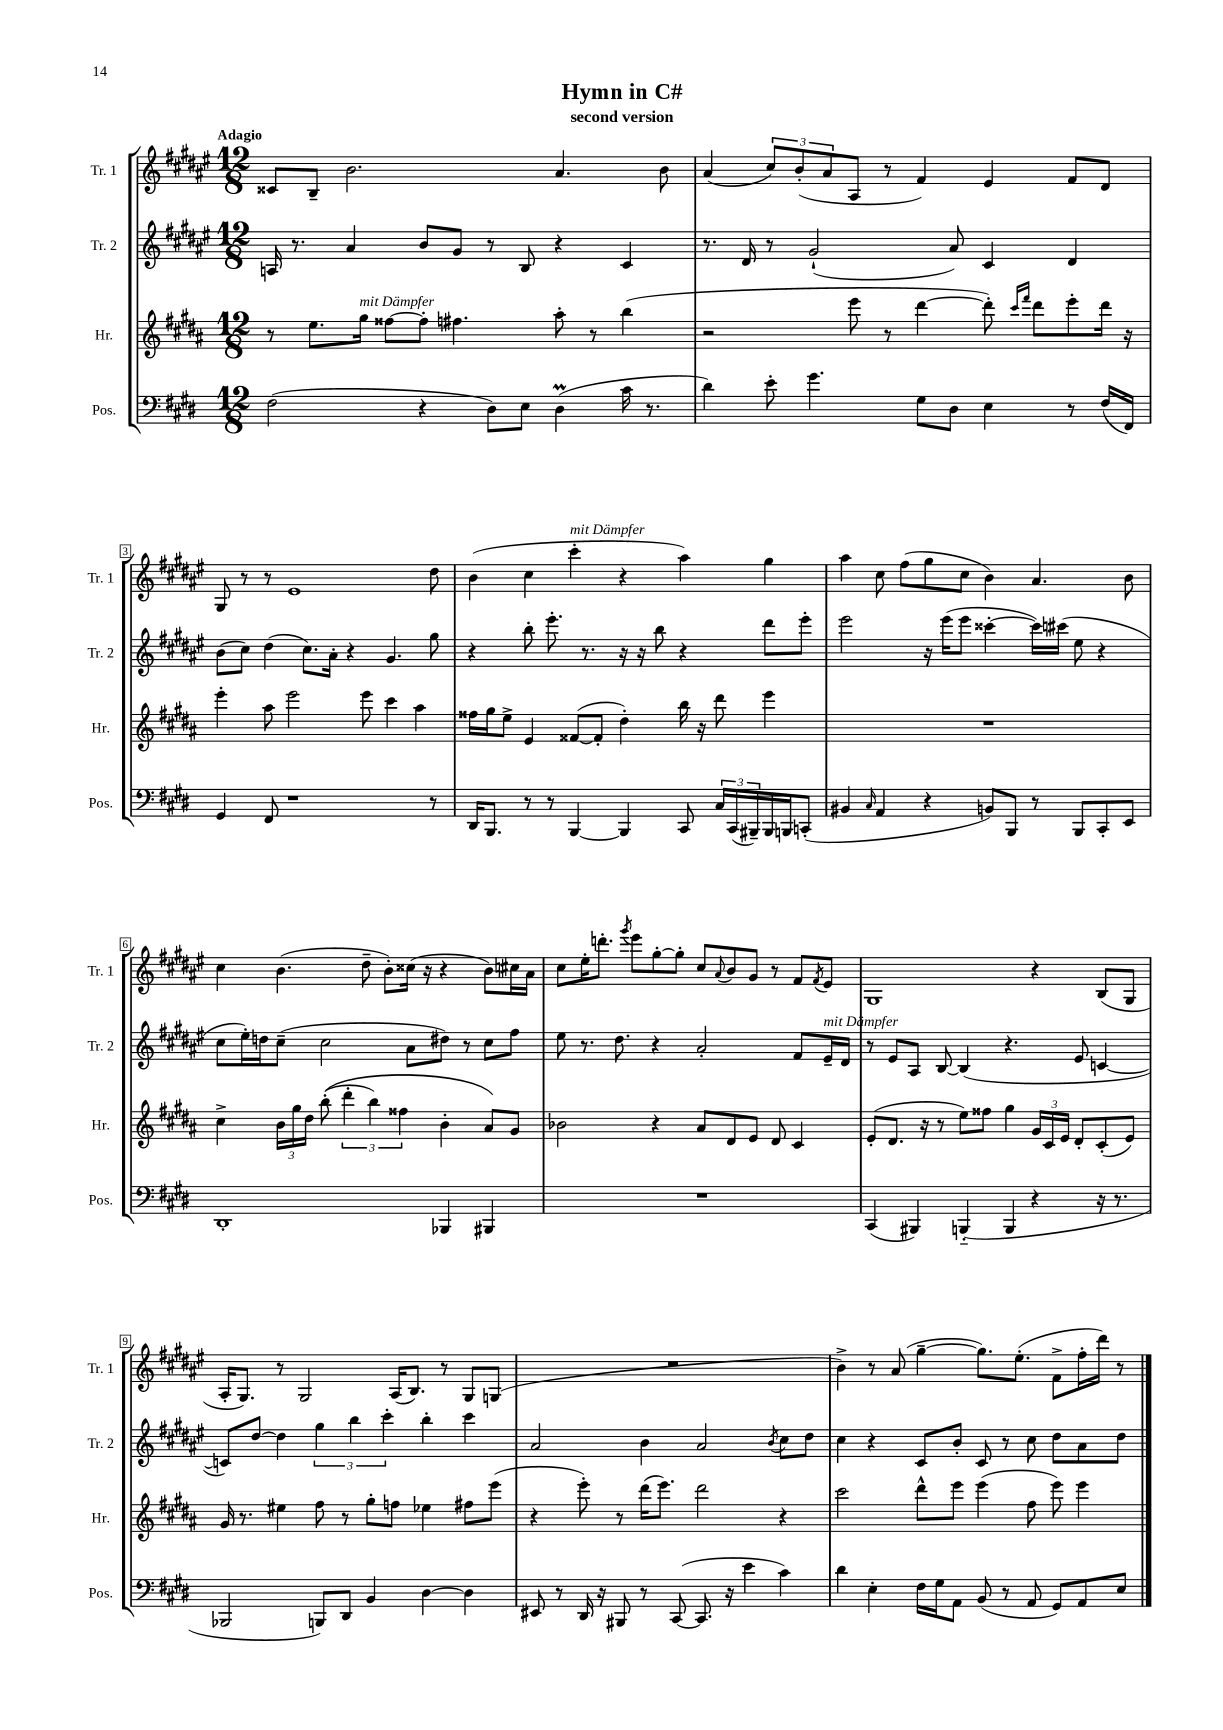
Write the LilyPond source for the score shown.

\header { title = "Hymn in C#" subtitle = "second version" }
<<
\new StaffGroup <<
\new Staff = "s0" \with { instrumentName = "Tr. 1" shortInstrumentName = "Tr. 1" } {
    \clef treble \key fis \major \numericTimeSignature \time 12/8 \tempo "Adagio"
    cisis'8 b8-- b'2. ais'4. b'8 |
    ais'4( \tuplet 3/2 { cis''8) b'8-.( ais'8 } ais8 r8 fis'4) eis'4 fis'8 dis'8 |
    gis8 r8 r8 eis'1 dis''8 |
    b'4( cis''4 cis'''4-.^\markup { \italic "mit Dämpfer" } r4 ais''4) gis''4 |
    ais''4 cis''8 fis''8( gis''8 cis''8 b'4) ais'4. b'8 |
    cis''4 b'4.( dis''8-- b'8-.) cisis''16( r16 r4 b'8) cis''16 ais'16 |
    cis''8 eis''16-. d'''8.-. \acciaccatura { gis'''8 } eis'''8 gis''8~-. gis''8-. cis''8 \appoggiatura { ais'8 } b'8 gis'8 r8 fis'8 \acciaccatura { fis'8 } eis'8 |
    gis1 r4 b8( gis8 |
    ais16-. gis8.) r8 gis2 ais16( b8.) r8 gis8 g8( |
    R1. |
    b'4->) r8 ais'8( gis''4~-- gis''8.) eis''8.-.( fis'8-> fis''16-. dis'''16) r8 \bar "|." |
}
\new Staff = "s1" \with { instrumentName = "Tr. 2" shortInstrumentName = "Tr. 2" } {
    \clef treble \key fis \major \numericTimeSignature \time 12/8
    a16 r8. ais'4 b'8 gis'8 r8 b8 r4 cis'4 |
    r8. dis'16 r8 gis'2-!( ais'8) cis'4 dis'4 |
    b'8( cis''8) dis''4( cis''8.) ais'16-. r4 gis'4. gis''8 |
    r4 b''8-. eis'''8.-. r8. r16 r16 b''8 r4 dis'''8 eis'''8-. |
    eis'''2 r16 eis'''16( eis'''8 cisis'''4~-. cisis'''16) cis'''16( eis''8 r4 |
    cis''8 eis''16-.) d''16 cis''8--( cis''2 ais'8 dis''8) r8 cis''8 fis''8 |
    eis''8 r8. dis''8. r4 ais'2-. fis'8 eis'16--^\markup { \italic "mit Dämpfer" } dis'16 |
    r8 eis'8 ais8 b8~ b4( r4. eis'8 c'4~ |
    c'8) dis''8~ dis''4 \tuplet 3/2 { gis''4 b''4 cis'''4-. } b''4-. cis'''4 |
    ais'2 b'4 ais'2 \acciaccatura { b'8 } cis''8 dis''8 |
    cis''4 r4 cis'8 b'8-. cis'8 r8 cis''8 dis''8 ais'8 dis''8 \bar "|." |
}
\new Staff = "s2" \with { instrumentName = "Hr." shortInstrumentName = "Hr." } {
    \clef treble \key b \major \numericTimeSignature \time 12/8
    r8 e''8. gis''16^\markup { \italic "mit Dämpfer" } fisis''8~ fisis''8-. fis''4. ais''8-. r8 b''4( |
    r2 e'''8 r8 dis'''4~ dis'''8-.) \grace { cis'''16 fis'''16 } dis'''8 e'''8-. dis'''16 r16 |
    e'''4-. ais''8 e'''2 e'''8 cis'''4 ais''4 |
    fisis''16 gis''16 e''8-> e'4 fisis'8~( fisis'8-. dis''4-.) b''16 r16 dis'''8 e'''4 |
    R1. |
    cis''4-> \tuplet 3/2 { b'16 gis''16 dis''16 } b''8-.(\( \tuplet 3/2 { dis'''4-. b''4) fisis''4 } b'4-. ais'8\) gis'8 |
    bes'2 r4 ais'8 dis'8 e'8 dis'8 cis'4 |
    e'8-.( dis'8. r16 r8 e''8) fisis''8 gis''4 \tuplet 3/2 { gis'16 cis'16 e'16 } dis'8-. cis'8-.( e'8) |
    gis'16 r8. eis''4 fis''8 r8 gis''8-. f''8 ees''4 fis''8 e'''8( |
    r4 e'''8-.) r8 dis'''16( e'''8.) dis'''2 r4 |
    cis'''2 dis'''8-^ e'''8 e'''4( fis''8 e'''8) e'''4 \bar "|." |
}
\new Staff = "s3" \with { instrumentName = "Pos." shortInstrumentName = "Pos." } {
    \clef bass \key e \major \numericTimeSignature \time 12/8
    fis2( r4 dis8) e8 dis4\prall( cis'16 r8. |
    dis'4) e'8-. gis'4. gis8 dis8 e4 r8 fis16( fis,16) |
    gis,4 fis,8 r1 r8 |
    dis,16 b,,8. r8 r8 b,,4~ b,,4 cis,8 \tuplet 3/2 { cis16 cis,16( bis,,16--) } bis,,16 b,,16 c,8-.( |
    bis,4 \grace { cis16 } a,4 r4 b,8) b,,8 r8 b,,8 cis,8-. e,8 |
    dis,1-. bes,,4 bis,,4 |
    R1. |
    cis,4( bis,,4) b,,4-_( b,,4 r4 r16 r8. |
    bes,,2 b,,8) dis,8 b,4 dis4~ dis4 |
    eis,8 r8 dis,16 r16 bis,,8 r8 cis,8~( cis,8. r16 e'4 cis'4) |
    dis'4 e4-. fis16 gis16 a,8 b,8( r8 a,8 gis,8) a,8 e8 \bar "|." |
}
>>
>>
\layout { \context { \Score \override BarNumber.stencil = #(make-stencil-boxer 0.1 0.3 ly:text-interface::print) } }
